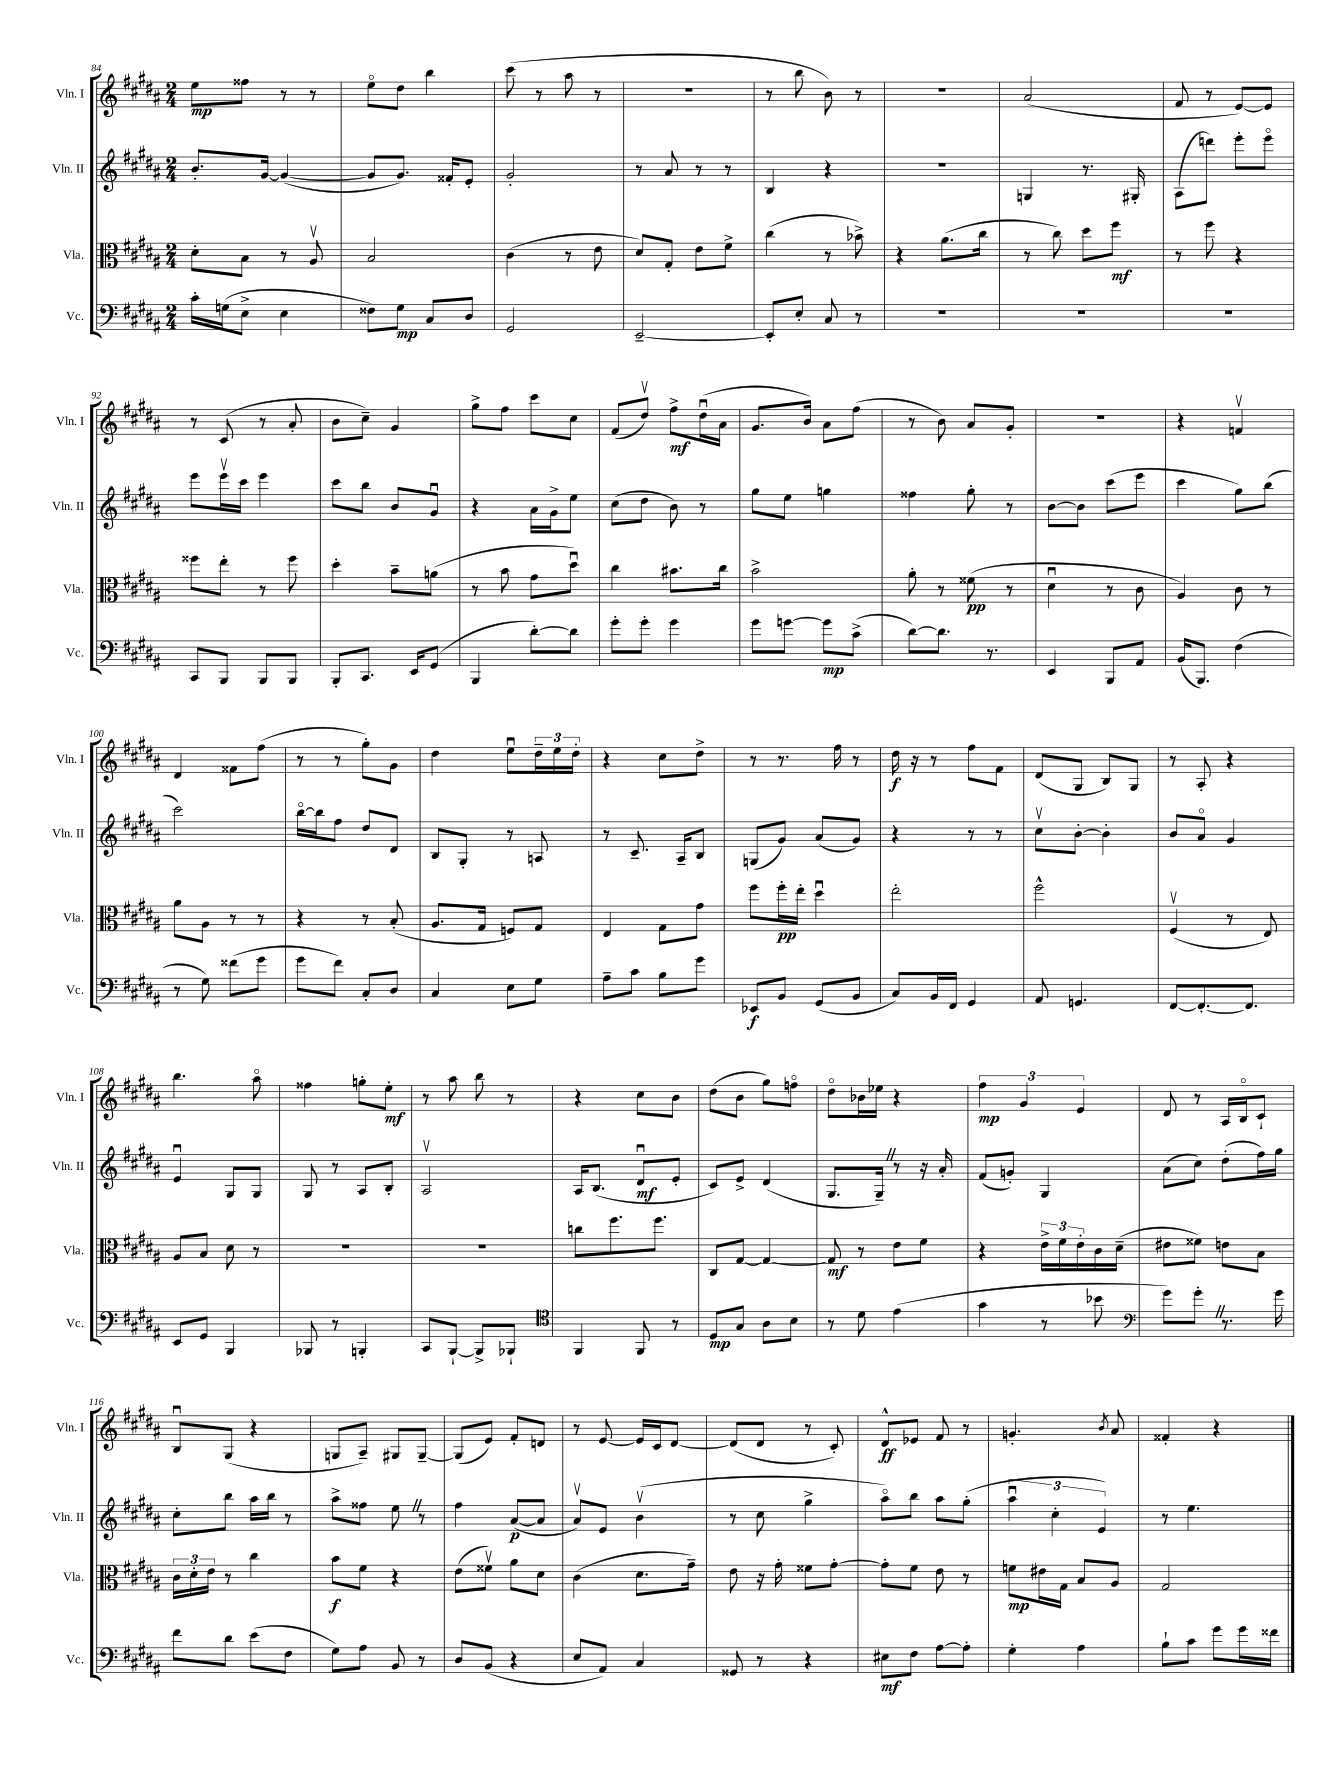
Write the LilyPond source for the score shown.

<<
\new StaffGroup <<
\new Staff = "s0" \with { instrumentName = "Vln. I" shortInstrumentName = "Vln. I" } {
    \clef treble \key b \major \numericTimeSignature \time 2/4
    e''8\mp fisis''8 r8 r8 |
    e''8\flageolet dis''8 b''4 |
    cis'''8( r8 ais''8 r8 |
    R2 |
    r8 b''8 b'8) r8 |
    r2 |
    ais'2( |
    fis'8 r8 e'8~) e'8 |
    r8 cis'8( r8 ais'8-. |
    b'8 cis''8--) gis'4 |
    gis''8-> fis''8 cis'''8 cis''8 |
    fis'8( dis''8\upbow) fis''8->\mf dis''16\downbow( ais'16 |
    gis'8. b'16) ais'8 fis''8( |
    r8 b'8) ais'8 gis'8-. |
    r2 |
    r4 f'4\upbow |
    dis'4 fisis'8 fis''8( |
    r8 r8 gis''8-.) gis'8 |
    dis''4 e''8\downbow \tuplet 3/2 { dis''16-- e''16 dis''16-. } |
    r4 cis''8 dis''8-> |
    r8 r8. fis''16 r8 |
    dis''16\f r16 r8 fis''8 fis'8 |
    dis'8( gis8 b8) gis8 |
    r8 ais8-. r4 |
    b''4. ais''8\flageolet |
    fisis''4 g''8-. e''8-.\mf |
    r8 ais''8 b''8 r8 |
    r4 cis''8 b'8 |
    dis''8( b'8 gis''8) f''8\flageolet |
    dis''8\flageolet bes'16 ees''16 r4 |
    \tuplet 3/2 { fis''4\mp gis'4 e'4 } |
    dis'8 r8 ais16 b16\flageolet cis'8-! |
    b8\downbow gis8( r4 |
    g8 ais8--) gis8 gis8~-- |
    gis8( e'8) fis'8-. d'8 |
    r8 e'8~ e'16 cis'16 dis'8~ |
    dis'8( dis'8 r8 cis'8-.) |
    dis'8-^\ff ees'8 fis'8 r8 |
    g'4.-. \acciaccatura { b'8 } ais'8 |
    fisis'4-. r4 \bar "|." |
}
\new Staff = "s1" \with { instrumentName = "Vln. II" shortInstrumentName = "Vln. II" } {
    \clef treble \key b \major \numericTimeSignature \time 2/4
    b'8.-. gis'16~ gis'4~( |
    gis'8 gis'8.) fisis'16-. e'8-. |
    gis'2-. |
    r8 ais'8 r8 r8 |
    b4 r4 |
    R2 |
    g4 r8. gis16-. |
    ais8( d'''8) e'''8-. e'''8\flageolet |
    e'''8 e'''16\upbow cis'''16 e'''4 |
    cis'''8 b''8 b'8 gis'8\downbow |
    r4 ais'16 gis'16-> e''8 |
    cis''8( dis''8 b'8) r8 |
    gis''8 e''8 g''4 |
    fisis''4 gis''8-. r8 |
    b'8~ b'8 cis'''8( e'''8 |
    cis'''4 gis''8) b''8( |
    cis'''2) |
    b''16~\flageolet b''16 fis''8 dis''8 dis'8 |
    b8 gis8-. r8 a8 |
    r8 cis'8.-- ais16-- b8 |
    g8( gis'8) ais'8( gis'8) |
    r4 r8 r8 |
    cis''8\upbow b'8~-. b'4-. |
    b'8 ais'8\flageolet gis'4 |
    e'4\downbow gis8 gis8 |
    gis8 r8 ais8 b8-. |
    ais2\upbow |
    ais16 b8.( dis'8\downbow\mf e'8-. |
    cis'8) e'8-> dis'4( |
    gis8. gis16--) \once \override BreathingSign.text = \markup { \musicglyph "scripts.caesura.straight" } \breathe r8 r16 ais'16-. |
    fis'8( g'8-.) gis4 |
    ais'8( cis''8) dis''8-.( fis''16) gis''16 |
    cis''8-. b''8 ais''16 b''16 r8 |
    ais''8-> fisis''8 e''8 \once \override BreathingSign.text = \markup { \musicglyph "scripts.caesura.straight" } \breathe r8 |
    fis''4 ais'8~\p( ais'8 |
    ais'8\upbow) e'8 b'4\upbow( |
    r8 cis''8 gis''4-> |
    ais''8\flageolet) b''8 ais''8 gis''8-.( |
    \tuplet 3/2 { ais''4\downbow cis''4-. e'4) } |
    r8 e''4. \bar "|." |
}
\new Staff = "s2" \with { instrumentName = "Vla." shortInstrumentName = "Vla." } {
    \clef alto \key b \major \numericTimeSignature \time 2/4
    dis'8-. b8 r8 ais8\upbow |
    b2 |
    cis'4( r8 e'8 |
    dis'8) gis8-. e'8 fis'8-> |
    cis''4( r8 bes'8->) |
    r4 ais'8.( cis''16 |
    r8 cis''8) dis''8 fis''8\mf |
    r8 fis''8 r4 |
    fisis''8 e''8-. r8 fisis''8 |
    dis''4-. b'8-- a'8( |
    r8 b'8 gis'8 dis''8\downbow) |
    cis''4 bis'8. cis''16 |
    b'2-> |
    ais'8-. r8 fisis'8\pp( r8 |
    dis'4\downbow r8 cis'8 |
    ais4) cis'8 r8 |
    ais'8 ais8 r8 r8 |
    r4 r8 b8-.( |
    ais8. gis16 f8) gis8 |
    e4 gis8 gis'8 |
    fis''8 fis''16-.\pp e''16-. dis''4\downbow |
    e''2-. |
    fis''2-^ |
    fis4\upbow( r8 e8) |
    ais8 b8 dis'8 r8 |
    R2 |
    R2 |
    c''8 fis''8. fis''8. |
    cis8 gis8~ gis4~ |
    gis8\mf r8 e'8 fis'8 |
    r4 \tuplet 3/2 { e'16-> fis'16 e'16-. } cis'16 dis'16--( |
    eis'8 fisis'8) e'8 b8 |
    \tuplet 3/2 { cis'16 dis'16-. e'16 } r8 cis''4 |
    b'8\f fis'8 r4 |
    e'8( fisis'8\upbow) ais'8 dis'8 |
    cis'4( dis'8. gis'16--) |
    e'8 r16 gis'16-. fisis'8 gis'8~-. |
    gis'8-. fis'8 e'8 r8 |
    f'8\mp eis'16 gis16 b8 ais8 |
    gis2 \bar "|." |
}
\new Staff = "s3" \with { instrumentName = "Vc." shortInstrumentName = "Vc." } {
    \clef bass \key b \major \numericTimeSignature \time 2/4
    cis'16-. g16( e8-> e4 |
    fisis8) gis8\mp cis8 dis8 |
    gis,2 |
    e,2~-- |
    e,8-. e8-. cis8 r8 |
    R2 |
    R2 |
    R2 |
    cis,8 b,,8 b,,8 b,,8 |
    b,,8-. cis,8. e,16 gis,8( |
    b,,4 dis'8~-.) dis'8 |
    gis'8-. gis'8-. gis'4 |
    gis'8 g'8~ g'8\mp cis'8->( |
    dis'8~) dis'8. r8. |
    e,4 b,,8 ais,8 |
    b,16( b,,8.) fis4( |
    r8 gis8) fisis'8( gis'8 |
    gis'8 fis'8) cis8-. dis8 |
    cis4 e8 gis8 |
    ais8-- cis'8 b8 gis'8 |
    ees,8\f b,8 gis,8( b,8 |
    cis8) b,16 fis,16 gis,4 |
    ais,8 g,4. |
    fis,8~ fis,8.~-. fis,8. |
    e,8 gis,8 b,,4 |
    bes,,8 r8 b,,4-. |
    cis,8 b,,8~-! b,,8-> bes,,8-! |
    \clef tenor fis,4 fis,8 r8 |
    dis8\mp gis8 ais8 b8 |
    r8 dis'8 e'4( |
    gis'4 r8 bes'8 |
    \clef bass gis'8) gis'8-. \once \override BreathingSign.text = \markup { \musicglyph "scripts.caesura.straight" } \breathe r8. gis'16 |
    fis'8 dis'8 e'8( fis8 |
    gis8) ais8 b,8 r8 |
    dis8 b,8( r4 |
    e8 ais,8) cis4 |
    gisis,8 r8 r4 |
    eis8\mf fis8 ais8~ ais8-. |
    gis4-. ais4 |
    b8-! cis'8 gis'8 gis'16 fisis'16 \bar "|." |
}
>>
>>
\layout { \context { \Score currentBarNumber = #84 } }
